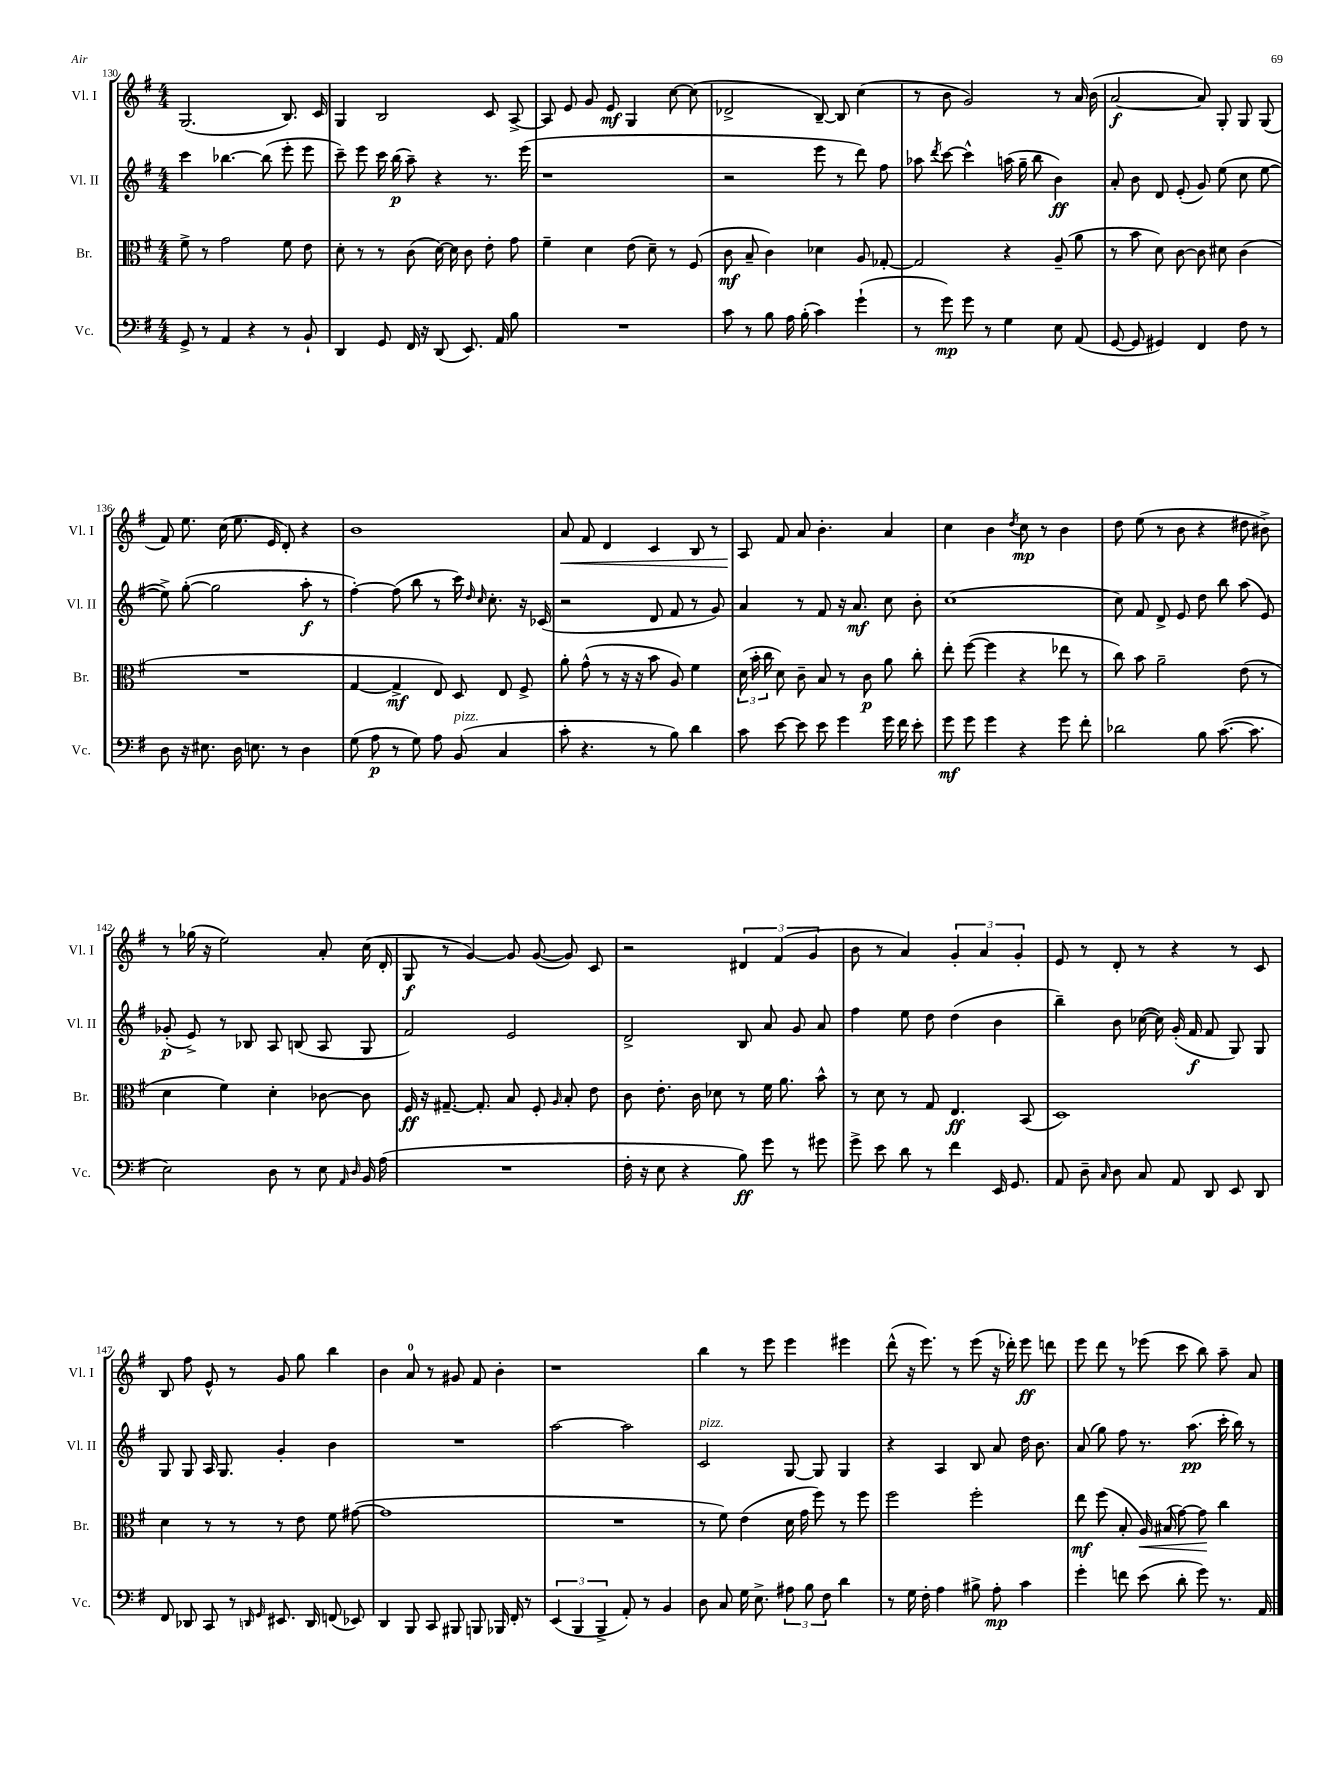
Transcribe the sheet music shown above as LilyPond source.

<<
\new StaffGroup <<
\new Staff = "s0" \with { instrumentName = "Vl. I" shortInstrumentName = "Vl. I" } {
    \clef treble \key g \major \numericTimeSignature \time 4/4
    \autoBeamOff g2.( b8.) c'16 |
    g4 b2 c'8 a8~-> |
    a8 e'8 g'8 e'8\mf g4 c''8~ c''8( |
    des'2-> b8~--) b8 c''4( |
    r8 b'8 g'2) r8 a'16 b'16( |
    a'2~\f a'8) g8-. g8 g8( |
    fis'8) e''8. c''16( e''8. e'16 d'8-.) r4 |
    b'1 |
    a'8\< fis'8 d'4 c'4 b8 r8 |
    a8\! fis'8 a'8 b'4.-. a'4 |
    c''4 b'4 \acciaccatura { d''8 } c''8\mp r8 b'4 |
    d''8 e''8( r8 b'8 r4 dis''8 bis'8->) |
    r8 ges''16( r16 e''2) a'8-. c''16( d'16-. |
    g8\f r8 g'4~) g'8 g'8~( g'8) c'8 |
    r2 \tuplet 3/2 { dis'4 fis'4( g'4 } |
    b'8 r8 a'4) \tuplet 3/2 { g'4-. a'4 g'4-. } |
    e'8 r8 d'8-. r8 r4 r8 c'8 |
    b8 fis''8 e'8-^ r8 g'8 g''8 b''4 |
    b'4 a'8-0 r8 gis'8 fis'8 b'4-. |
    r1 |
    b''4 r8 e'''8 e'''4 eis'''4 |
    d'''8-^( r16 e'''8.) r8 e'''8( r16 des'''16-.) e'''8\ff d'''8 |
    e'''8 d'''8 r8 ees'''8( c'''8 b''8) a''8-- a'8 \bar "|." |
}
\new Staff = "s1" \with { instrumentName = "Vl. II" shortInstrumentName = "Vl. II" } {
    \clef treble \key g \major \numericTimeSignature \time 4/4
    \autoBeamOff c'''4 bes''4.~ bes''8( e'''8-. e'''8 |
    c'''8--) e'''8 c'''16 b''16\p( a''8--) r4 r8. e'''16( |
    r1 |
    r2 e'''8 r8 d'''8) fis''8 |
    aes''8 \acciaccatura { d'''8 } c'''8~ c'''4-^ a''16( g''16-- b''8 b'4\ff) |
    a'8-. b'8 d'8 e'8-.( g'8) e''8( c''8 e''8~ |
    e''8->) g''8~-.( g''2 a''8-.\f r8 |
    fis''4~-.) fis''8( b''8 r8 c'''16) \grace { d''16 c''16 } c''8.-. r16 ces'16( |
    r2 d'8 fis'8 r8 g'8) |
    a'4 r8 fis'8 r16 a'8.\mf c''8 b'8-. |
    c''1( |
    c''8) fis'8 d'8-> e'8 d''8 b''8 a''8( e'8) |
    ges'8-.\p( e'8->) r8 bes8 a8 b8( a8 g8 |
    fis'2) e'2 |
    d'2-> b8 a'8 g'8 a'8 |
    fis''4 e''8 d''8 d''4( b'4 |
    b''4--) b'8 ces''16~( ces''16) g'16-.( fis'16\f fis'8 g8) g8 |
    g8 g8 a16 g8. g'4-. b'4 |
    R1 |
    a''2~ a''2 |
    c'2^\markup { \italic "pizz." } g8~ g8 g4 |
    r4 a4 b8 a'8 d''16 b'8. |
    a'8( g''8) fis''8 r8. a''8.\pp( c'''16-. b''16) r8 \bar "|." |
}
\new Staff = "s2" \with { instrumentName = "Br." shortInstrumentName = "Br." } {
    \clef alto \key g \major \numericTimeSignature \time 4/4
    \autoBeamOff fis'8-> r8 g'2 fis'8 e'8 |
    d'8-. r8 r8 c'8( d'16~) d'16 c'8 e'8-. g'8 |
    fis'4-- d'4 e'8( d'8--) r8 fis8( |
    c'8\mf b8-- c'4) des'4 a8 ges8~-. |
    ges2 r4 a8--( a'8 |
    r8 b'8 d'8) c'8~ c'8 dis'8 c'4( |
    R1 |
    g4~ g4->\mf e8) d8 e8 fis8-> |
    a'8-. g'8-^( r8 r16 r16 b'8 a8) fis'4 |
    \tuplet 3/2 { d'16( b'16-. c''16 } d'8) c'8-- b8 r8 c'8\p a'8 c''8-. |
    e''8-. fis''8~( fis''4 r4 ees''8 r8 |
    c''8) b'8 a'2-- e'8( r8 |
    d'4 fis'4) d'4-. ces'8~ ces'8 |
    fis16\ff r16 gis8.~-- gis8.-. b8 fis8-. \grace { a16 } b8-. e'8 |
    c'8 e'8.-. c'16 des'8 r8 fis'16 a'8. b'8-^ |
    r8 d'8 r8 g8 e4.\ff b,8( |
    d1) |
    d'4 r8 r8 r8 e'8 fis'8 gis'8~( |
    gis'1 |
    R1 |
    r8 fis'8) e'4( d'16 g'16 fis''8) r8 fis''8 |
    fis''2 fis''2-. |
    e''8\mf fis''8( b8-. a16\<) bis16( g'8~) g'8\! c''4 \bar "|." |
}
\new Staff = "s3" \with { instrumentName = "Vc." shortInstrumentName = "Vc." } {
    \clef bass \key g \major \numericTimeSignature \time 4/4
    \autoBeamOff g,8-> r8 a,4 r4 r8 b,8-! |
    d,4 g,8 fis,16 r16 d,8( e,8.) a,16 b8 |
    R1 |
    c'8 r8 b8 a16 b16-.( c'4) g'4-!( |
    r8 g'8\mp) g'8 r8 g4 e8 a,8( |
    g,8~ g,8 gis,4) fis,4 fis8 r8 |
    d8 r16 eis8. d16 e8. r8 d4 |
    g8( a8\p r8 g8) a8 b,8^\markup { \italic "pizz." }( c4 |
    c'8-. r4. r8 b8) d'4 |
    c'8 e'8~ e'8 e'8 g'4 g'16 fis'16 e'8-. |
    g'8\mf g'8 g'4 r4 g'8 fis'8-. |
    des'2 b8 c'8.~( c'8. |
    e2) d8 r8 e8 \grace { a,16 d16 } b,16 a16( |
    R1 |
    fis16-. r16 e8 r4 b8\ff) g'8 r8 gis'8 |
    g'8-> e'8 d'8 r8 fis'4 e,16 g,8. |
    a,8 d8-- \grace { c16 } d8 c8 a,8 d,8 e,8 d,8 |
    fis,8 des,8 c,8 r8 \grace { d,16 g,16 } eis,8. d,16 f,8( ees,8) |
    d,4 b,,8 c,8 bis,,8 b,,8 bes,,16 fis,16-. r8 |
    \tuplet 3/2 { e,4( b,,4 b,,4-> } a,8-.) r8 b,4 |
    d8 c8 g16 e8.-> \tuplet 3/2 { ais8 b8 fis8 } d'4 |
    r8 g16 fis16-. a4 bis8-> a8-.\mp c'4 |
    g'4-. f'8 e'8( d'8-. g'8) r8. a,16 \bar "|." |
}
>>
>>
\layout { \context { \Score currentBarNumber = #130 } }
